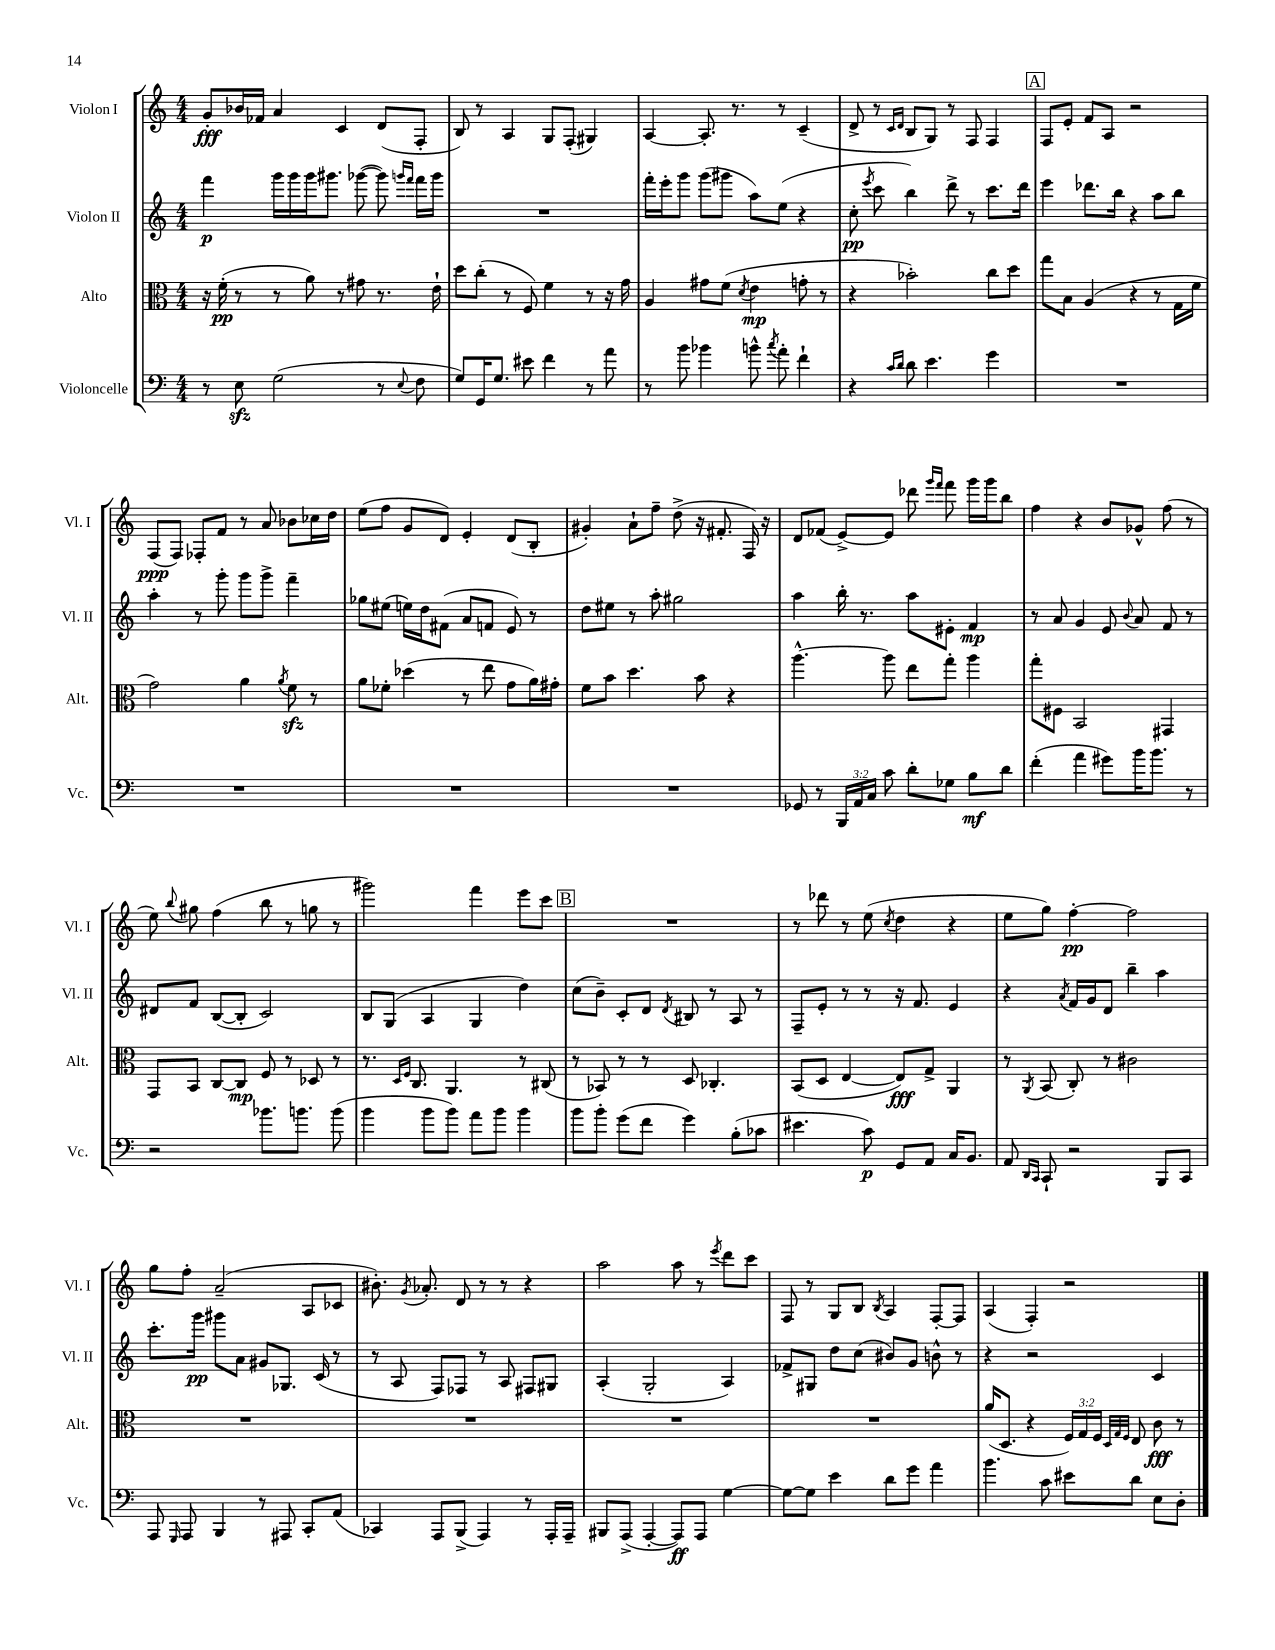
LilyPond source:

<<
\new StaffGroup <<
\new Staff = "s0" \with { instrumentName = "Violon I" shortInstrumentName = "Vl. I" } {
    \clef treble \key c \major \numericTimeSignature \time 4/4
    \autoBeamOff g'8[-.\fff bes'16 fes'16] a'4 c'4 d'8[( f8]-. |
    b8) r8 a4 g8[ f8]-.( gis4) |
    a4~ a8.-. r8. r8 c'4--( |
    d'8-> r8 \grace { c'16[ d'16] } b8[ g8]) r8 f8 f4 |
    \mark \markup { \box "A" } f8[ e'8]-. f'8[ a8] r2 |
    f8[\ppp( f8]) fes8[-. f'8] r8 a'8 bes'8[ ces''16 d''16] |
    e''8[( f''8] g'8[ d'8]) e'4-. d'8[( b8]-. |
    gis'4-.) a'8[-! f''8]-- d''8->( r16 fis'8.-. f16) r16 |
    d'8[ fes'8]( e'8[~->) e'8] des'''8 \grace { g'''16[ f'''16] } f'''8 g'''16[ g'''16 b''8] |
    f''4 r4 b'8[ ges'8]-^ f''8( r8 |
    e''8) \appoggiatura { b''8 } gis''8 f''4( b''8 r8 g''8 r8 |
    gis'''2) f'''4 e'''8[ c'''8] |
    \mark \markup { \box "B" } R1 |
    r8 des'''8 r8 e''8( \acciaccatura { c''8 } d''4 r4 |
    e''8[ g''8]) f''4~-.\pp f''2 |
    g''8[ f''8]-. a'2--( a8[ ces'8] |
    bis'8.-.) \acciaccatura { g'8 } aes'8.-. d'8 r8 r8 r4 |
    a''2 a''8 r8 \acciaccatura { e'''8 } d'''8[ c'''8] |
    f8 r8 g8[ b8] \acciaccatura { b8 } a4 f8[~-. f8] |
    a4( f4-.) r2 \bar "|." |
}
\new Staff = "s1" \with { instrumentName = "Violon II" shortInstrumentName = "Vl. II" } {
    \clef treble \key c \major \numericTimeSignature \time 4/4
    \autoBeamOff f'''4\p g'''16[ g'''16 g'''16 gis'''8.] ges'''8~( ges'''8) \grace { g'''16[ f'''16] } f'''16[ g'''16] |
    R1 |
    f'''16[-. e'''16-. g'''8] g'''8[( gis'''8] a''8[) e''8]( r4 |
    c''8-.\pp \acciaccatura { e'''8 } c'''8 b''4) d'''8-> r8 c'''8.[ d'''16] |
    \mark \markup { \box "A" } e'''4 des'''8.[ b''16] r4 a''8[ b''8] |
    a''4-. r8 g'''8-. g'''8[ g'''8]-> f'''4-- |
    ges''8[ eis''8]( e''16[) d''16 fis'8]( a'8[ f'8] e'8) r8 |
    d''8[ eis''8] r8 a''8-. gis''2 |
    a''4 b''16-. r8. a''8[ eis'8]-. f'4\mp |
    r8 a'8 g'4 e'8 \appoggiatura { b'8 } a'8 f'8 r8 |
    dis'8[ f'8] b8[~( b8]-. c'2) |
    b8[ g8]( a4 g4 d''4) |
    \mark \markup { \box "B" } c''8[( b'8]--) c'8[-. d'8] \acciaccatura { d'8 } bis8 r8 a8 r8 |
    f8[-- e'8]-. r8 r8 r16 f'8. e'4 |
    r4 \acciaccatura { a'8 } f'16[ g'16 d'8] b''4-- a''4 |
    c'''8.[-. g'''16]\pp gis'''8[ a'8] gis'8[ ges8.] c'16( r8 |
    r8 a8 f8[) fes8] r8 a8 fis8[ gis8] |
    a4-.( g2-. a4) |
    fes'8[-> gis8] d''8[ c''8]( bis'8[) g'8] b'8-^ r8 |
    r4 r2 c'4 \bar "|." |
}
\new Staff = "s2" \with { instrumentName = "Alto" shortInstrumentName = "Alt." } {
    \clef alto \key c \major \numericTimeSignature \time 4/4 \override Staff.TupletNumber.text = #tuplet-number::calc-fraction-text
    \autoBeamOff r16 f'16-.\pp( r8 r8 a'8) r8 gis'8 r8. e'16-! |
    d''8[ c''8]-.( r8 f8) f'4 r8 r16 g'16 |
    a4 gis'8[ f'8]( \acciaccatura { d'8 } e'4\mp g'8-. r8 |
    r4 bes'2-.) c''8[ d''8] |
    \mark \markup { \box "A" } g''8[ b8] a4( r4 r8 g16[ f'16] |
    g'2) a'4 \acciaccatura { a'8 } f'8\sfz r8 |
    a'8[ fes'8]-. des''4( r8 e''8 g'8[ a'16) gis'16]-. |
    f'8[ b'8] d''4. b'8 r4 |
    a''4.~-^ a''8 e''8[ g''8]-. a''4 |
    g''8[-. fis8] b,2 gis,4 |
    g,8[ b,8] c8[~ c8]\mp f8 r8 des8 r8 |
    r8. \grace { d16[ f16] } c8. a,4. r8 cis8( |
    \mark \markup { \box "B" } r8 bes,8) r8 r8 d8 ces4.-. |
    b,8[( d8] e4~ e8[\fff) g8]-> a,4 |
    r8 \acciaccatura { a,8 } b,8( c8-.) r8 cis'2 |
    R1 |
    R1 |
    R1 |
    R1 |
    a'16[( d8.] r4 \tuplet 3/2 { f16[) g16 f16] } \grace { d32[ g32 f32] } e8 c'8\fff r8 \bar "|." |
}
\new Staff = "s3" \with { instrumentName = "Violoncelle" shortInstrumentName = "Vc." } {
    \clef bass \key c \major \numericTimeSignature \time 4/4 \override Staff.TupletNumber.text = #tuplet-number::calc-fraction-text
    \autoBeamOff r8 e8\sfz g2( r8 \appoggiatura { e8 } f8 |
    g8[) g,16 g8.] eis'8 f'4 r8 a'8 |
    r8 b'8 bes'4 b'8-^ \acciaccatura { c''8 } a'8-. f'4-! |
    r4 \grace { c'16[ d'16] } d'8 e'4. g'4 |
    \mark \markup { \box "A" } R1 |
    R1 |
    R1 |
    R1 |
    ges,8 r8 \tuplet 3/2 { b,,16[ a,16 c16] } c'8 d'8[-. ges8] b8[\mf d'8] |
    f'4-.( a'4 gis'8[) b'16 b'8.] r8 |
    r2 bes'8.[ b'8.] b'8( |
    b'4 b'8[ b'8]) a'8[ b'8] b'4 |
    \mark \markup { \box "B" } b'8[ b'8]-. g'8[( f'8] g'4) b8[-.( ces'8] |
    eis'4. c'8\p) g,8[ a,8] c16[ b,8.] |
    a,8 \grace { d,16[ c,16] } c,8-! r2 b,,8[ c,8] |
    a,,8 \grace { g,,16 } a,,8 b,,4 r8 ais,,8 c,8[-. a,8]( |
    ces,4) a,,8[ b,,8]->( a,,4) r8 a,,16[-. a,,16]-- |
    bis,,8[ a,,8]->( a,,4~-. a,,8[\ff) a,,8] g4~ |
    g8[~ g8] e'4 d'8[ g'8] a'4 |
    b'4. c'8 eis'8[ d'8] e8[ d8]-. \bar "|." |
}
>>
>>
\layout { \context { \Score \remove "Bar_number_engraver" } }
